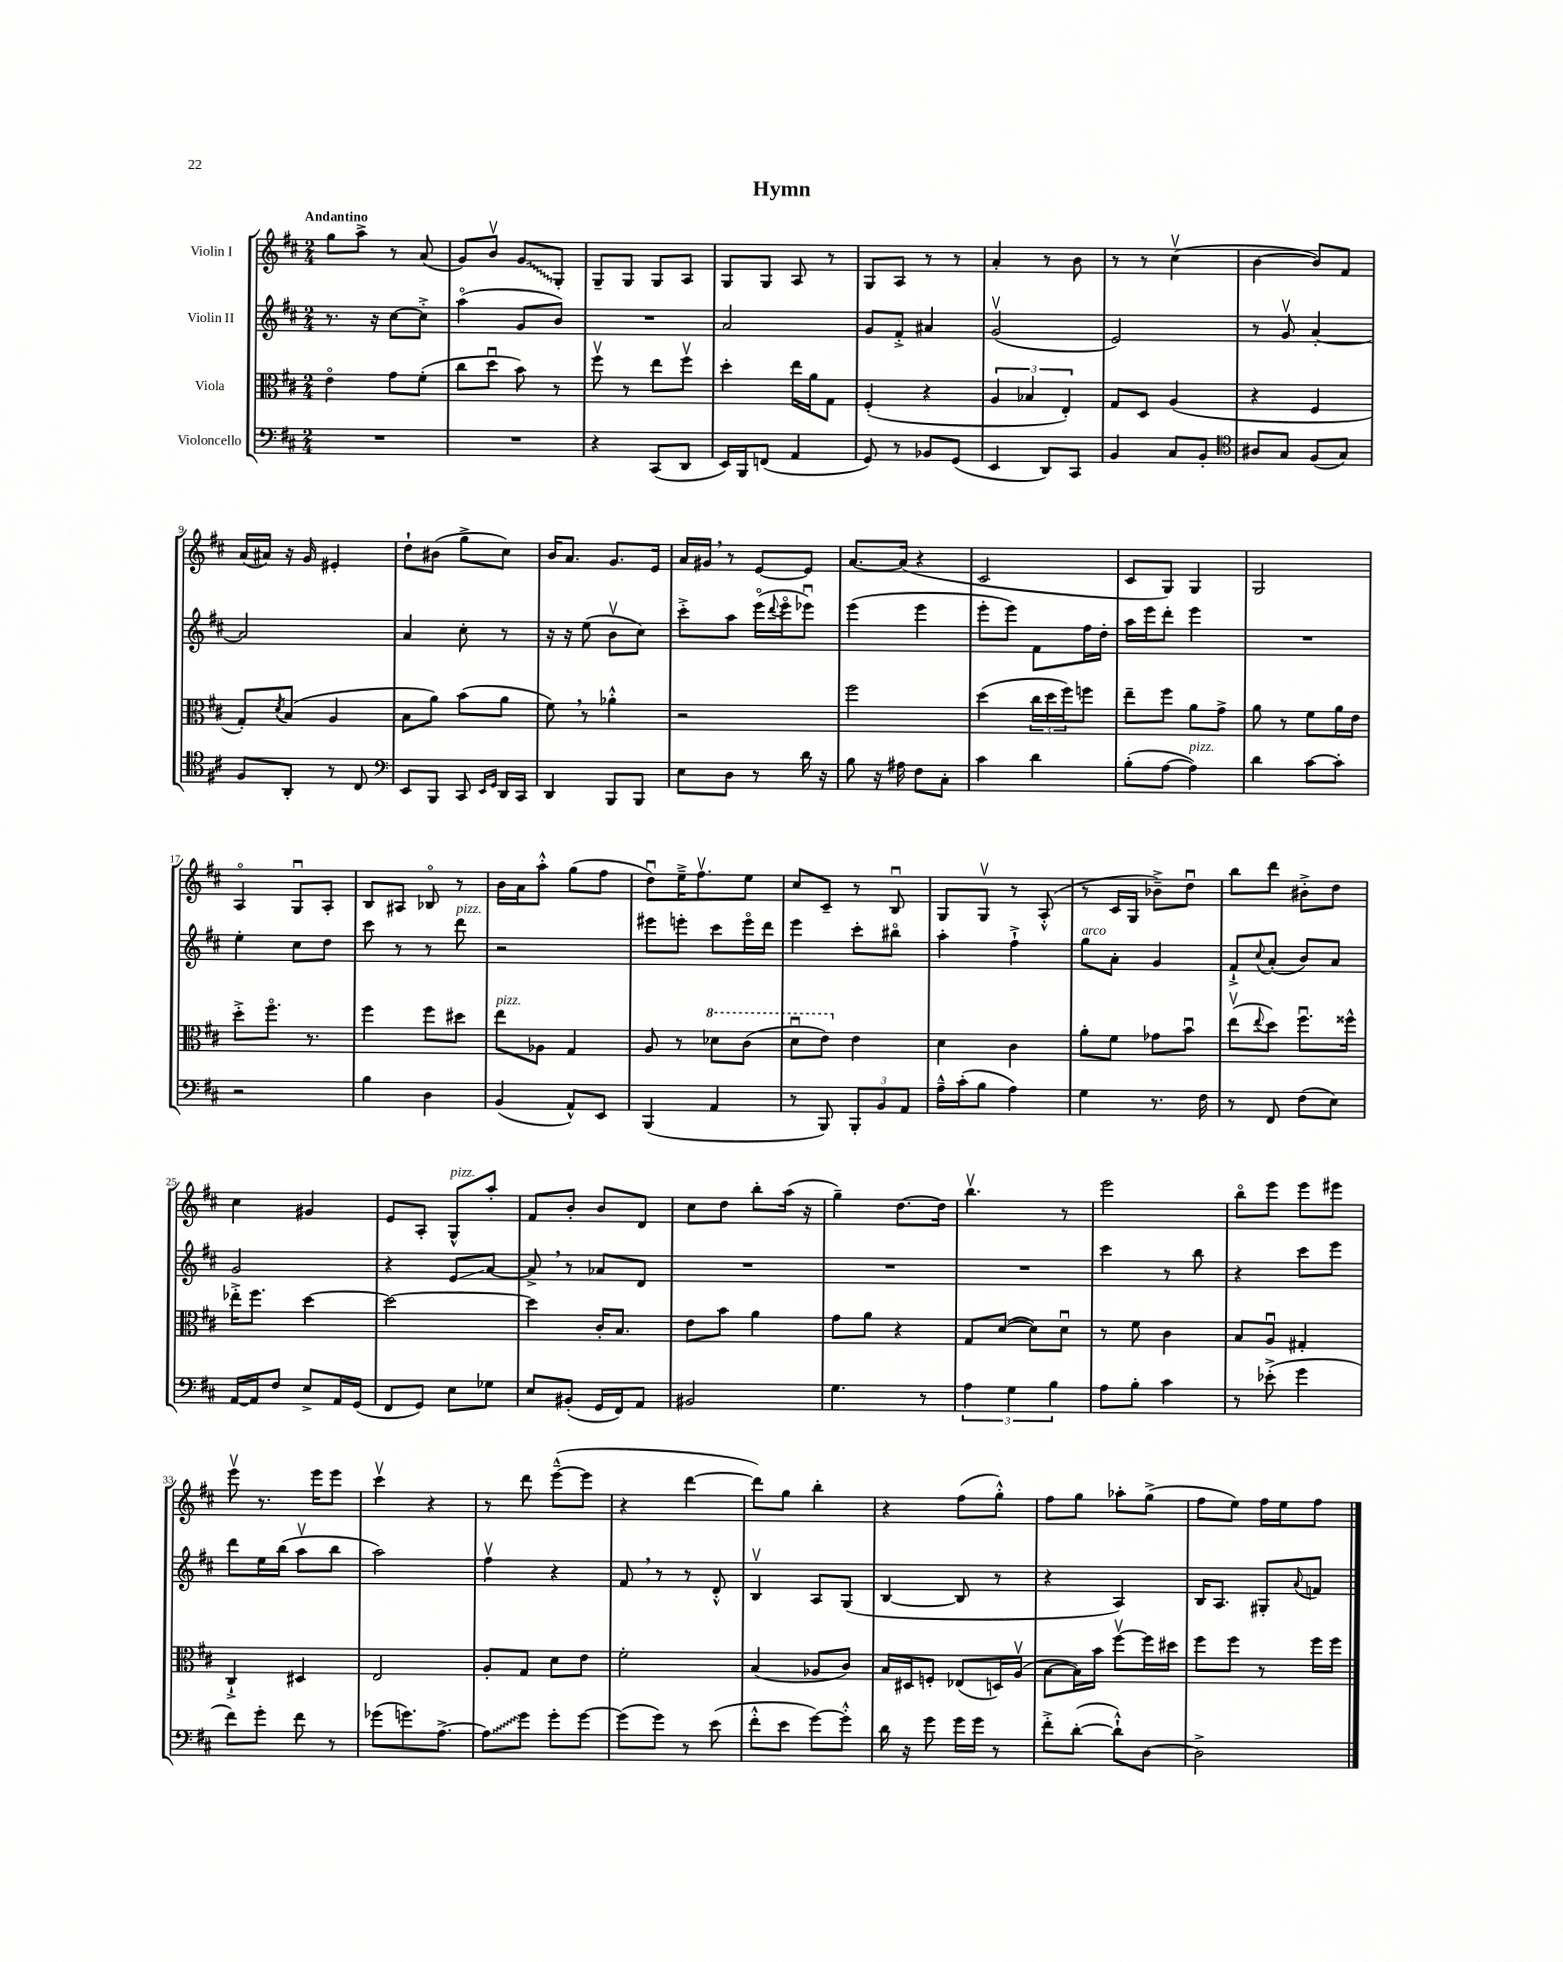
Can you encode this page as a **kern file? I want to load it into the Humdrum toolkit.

**kern	**kern	**kern	**kern
*staff4	*staff3	*staff2	*staff1
*clefF4	*clefC3	*clefG2	*clefG2
*k[f#c#]	*k[f#c#]	*k[f#c#]	*k[f#c#]
*M2/4	*M2/4	*M2/4	*M2/4
2r	4eo\	8.r	8gg\L
.	.	.	8aa^\J
.	.	16r	.
.	8g\L	[8cc#\L	8r
.	(8f#'\J	8cc#'^\]J	(8a/
=	=	=	=
2r	8cc#\L	(4aao\	8g/L)
.	8ddu\J	.	8bv/J
.	8b\)	8g/L	8g/L
.	8r	8b/J)	8G'/J
=	=	=	=
4r	8ff#v\	2r	8G~/L
.	8r	.	8G/J
(8CC#/L	8ee\L	.	8G/L
8DD/J	8ff#v\J	.	8A/J
=	=	=	=
16EE/LL)	4dd'\	2a/	8G/L
16BBB/J	.	.	.
(8FF/J	.	.	8G/J
4AA/	16ee\LL	.	8A/
.	16a\J	.	.
.	8G\J	.	8r
=	=	=	=
8GG/)	(4F#'/	8g/L	8G/L
8r	.	8f#'^/J	8A/J
8BB-/L	4r	4a#/	8r
(8GG/J	.	.	8r
=	=	=	=
4EE/	6A/	(2gv/	4a'/
.	6B-/	.	.
8DD/L)	.	.	8r
.	6E'/)	.	.
8CC#/J	.	.	8b\
=	=	=	=
4BB/	8G/L	2e/)	8r
.	8D/J	.	8r
8C#/L	(4A/	.	(4cc#v\
8BB'/J	.	.	.
=	=	=	=
*clefC4	*	*	*
8A#/L	4r	8r	[4b\
8G/J	.	8gv/	.
(8F#/L	4F#/	[4a'/	8b/]L)
8G/J)	.	.	8f#/J
=	=	=	=
8F#/L	8G'/L)	2a/]	(16a/LL
.	.	.	16a#/JJ)
.	8qd/	.	.
8AA'/J	(8B/J	.	16r
.	.	.	16g/
8r	4A/	.	4e#'/
8C#/	.	.	.
=	=	=	=
*clefF4	*	*	*
8EE/L	8B\L	4a/	8dd`\L
8BBB/J	8a\J)	.	(8b#\J
8CC#/	(8b\L	8cc#'\	8gg^\L
16qqEE/LL	.	.	.
16qqGG/JJ	.	.	.
16DD/LL	8a\J	8r	8cc#\J)
16CC#/JJ	.	.	.
=	=	=	=
4DD/	8f#\)	16r	16b/LK
.	.	16r	8.a/J
.	8r	(8ee\	.
8BBB/L	4a-'^^\	8bv\L	8.g/L
8BBB/J	.	8cc#\J)	.
.	.	.	16e/Jk
=	=	=	=
8E\L	2r	8ccc#'^\L	16a/LL
.	.	.	16g#/JJ
8D\J	.	8aa\J	8r
8r	.	(16eeeo\LL	[8e/L
.	.	8qqddd/	.
.	.	16eeeo\J	.
16d\	.	8eee-u\J)	8e/]J
16r	.	.	.
=	=	=	=
8B\	2ff#\	(4eee\	[8.a/L
16r	.	.	.
16A#\	.	.	(16a/]Jk
8F#\L	.	4eee\	4r
8C#'\J	.	.	.
=	=	=	=
4c#\	(4dd\	8eee'\L	2c#/
.	.	8eee\J)	.
4d\	24cc#\LL	8f#\L	.
.	24dd\	.	.
.	24ff#\J)	.	.
.	8ff\J	16ff#\L	.
.	.	16dd'\JJ	.
=	=	=	=
(8B'\L	8ee~\L	16aa\LL	8c#/L
.	.	16eee\J	.
[8A\J	8ff#\J	8ddd'\J	8G/J)
4A\])	8a\L	4eee\	4G/
.	8g^\J	.	.
=	=	=	=
4d\	8a\	2r	2G/
.	8r	.	.
[8c#\L	8f#\L	.	.
8c#'\]J	16a\L	.	.
.	16e\JJ	.	.
=	=	=	=
2r	8dd'^\L	4ee'\	4Ao/
.	8.ff#o\J	.	.
.	.	8cc#\L	8Gu/L
.	8.r	.	.
.	.	8dd\J	8A'/J
=	=	=	=
4B\	4ff#\	8ccc#\	8B/L
.	.	8r	8A#/J
4D\	8ff#\L	8r	8B-o/
.	8dd#\J	8ddd\	8r
=	=	=	=
(4BB/	8ee\L	2r	16b\LL
.	.	.	16a\J
.	8A-\J	.	8aa'^^\J
8AA^^/L)	4G/	.	(8gg\L
8EE/J	.	.	8ff#\J
=	=	=	=
(4BBB/	8A/	8eee#\L	8ddu\L)
.	8r	8eee'\J	16ee~^\K
.	.	.	8.ff#v\
4AA/	8dd-\L	8ccc#\L	.
.	(8cc#\J	16eeeo\L	8ee\J
.	.	16ddd\JJ	.
=	=	=	=
8r	8ddu\L	4eee\	8cc#/L
8BBB/)	8ee\J)	.	8c#~/J
12BBB'/L	4e\	8ccc#'\L	8r
12BB/	.	.	.
.	.	8bb#o\J	8Bu/
12AA/J	.	.	.
=	=	=	=
16A~^^\LL	4d\	4aa'\	8G/L
(16c#'\J	.	.	.
8B\J	.	.	8Gv/J
4A\)	4c#\	4ff#`^\	8r
.	.	.	(8A'^^/
=	=	=	=
4G\	8a'\L	8gg\L	8r
.	8f#\J	8a'\J	16c#/LL
.	.	.	16G/JJ
8.r	8g-\L	4g/	8b-~^\L)
.	8bu\J	.	8ddu\J
16F#\	.	.	.
=	=	=	=
8r	(8eev\L	8f#`^/L	8bb\L
.	8qqee/	8qqcc#/	.
8FF#/	8dd\J)	(8a'/J	8ddd\J
(8F#\L	8.ff#u\L	8b/L)	8b#'^\L
8E\J)	.	8a/J	8dd\J
.	16ff##^^\Jk	.	.
=	=	=	=
[16AA/LL	16ee-'^\LK	2g/	4cc#\
16AA/]J	8.ff#\J	.	.
8F#/J	.	.	.
8E^/L	[4dd\	.	4g#/
16AA/L	.	.	.
(16GG/JJ	.	.	.
=	=	=	=
8FF#/L	2dd\_	4r	8e/L
8GG/J)	.	.	8A'/J
8E\L	.	8e/L	8G^^/L
8G-\J	.	[8a/J	8aa'/J
=	=	=	=
8E/L	4dd\]	8a^/]	8f#/L
(8BB#'/J	.	8r	8b'/J
16GG/LL	16c#'/LK	8a-/L	8b/L
16FF#/J)	8.B/J	.	.
8AA/J	.	8d/J	8d/J
=	=	=	=
2BB#/	8e\L	2r	8cc#\L
.	8b\J	.	8dd\J
.	4a\	.	8bb'\L
.	.	.	(16aa\Jk
.	.	.	16r
=	=	=	=
4.G\	8g\L	2r	4gg~\)
.	8a\J	.	.
.	4r	.	[8.dd\L
8r	.	.	.
.	.	.	16dd\]Jk
=	=	=	=
6A\	8G/L	2r	4.bbv\
.	([8d/J	.	.
6G\	.	.	.
.	8d\]L)	.	.
6B\	.	.	.
.	8du\J	.	8r
=	=	=	=
8A\L	8r	4ccc#\	2eee\
8B'\J	8f#\	.	.
4c#\	4c#\	8r	.
.	.	8bb\	.
=	=	=	=
8r	8B/L	4r	8bbo\L
(8e-'^\	8Au/J	.	8eee\J
4g\	4G#'/	8ccc#\L	8eee\L
.	.	8eee\J	8eee#\J
=	=	=	=
8f#\L)	4C#`^/	8ddd\L	8eeev\
8g'\J	.	16ee\L	8.r
.	.	(16bb\JJ	.
8f#\	4D#/	8aav\L	.
.	.	.	16eee\LK
8r	.	8bb\J	8eee\J
=	=	=	=
(8g-\L	2E/	2aa\)	4ccc#v\
8.g\)	.	.	.
.	.	.	4r
[8.A^\J	.	.	.
=	=	=	=
8A\]L	8A'/L	4ff#v\	8r
8g\J	8G/J	.	8ddd\
8g'\L	8d\L	4r	([8eee~^^\L
[8g\J	8e\J	.	8eee\]J
=	=	=	=
(8g\]L	2f#'\	8f#/	4r
8g\J)	.	8r	.
8r	.	8r	[4ddd\
(8e\	.	8d'^^/	.
=	=	=	=
8f#'^^\L	(4B/	4Bv/	8ddd\]L)
8e\J	.	.	8gg\J
[8g\L)	8A-/L	8A/L	4bb'\
8g'^^\]J	8c#/J)	(8G/J	.
=	=	=	=
16d\	16B/LL	[4B/	4r
16r	16D#/J	.	.
8g\	8F'/J	.	.
16g\LL	(8E-/L	8B/]	(8ff#\L
16g\JJ	.	.	.
8r	16D/L)	8r	8gg'^^\J)
.	(16Av/JJ	.	.
=	=	=	=
8f#'^\L	[8B\L	4r	8ff#\L
([8d'\J	16B\]L)	.	8gg\J
.	16b\JJ	.	.
8d`^^\]L)	[8ff#v\L	4A/)	8aa-'\L
[8D\J	16ff#\]L	.	(8gg^\J
.	16dd#\JJ	.	.
=	=	=	=
2D^\]	8ff#\L	16B/LK	8ff#\L
.	.	8.A/J	.
.	8ff#\J	.	8ee\J)
.	8r	8G#'/L	16ff#\LL
.	.	.	16ee\J
.	.	8qqa/	.
.	16ff#\LL	8f/J	8ff#\J
.	16ff#\JJ	.	.
==	==	==	==
*-	*-	*-	*-
